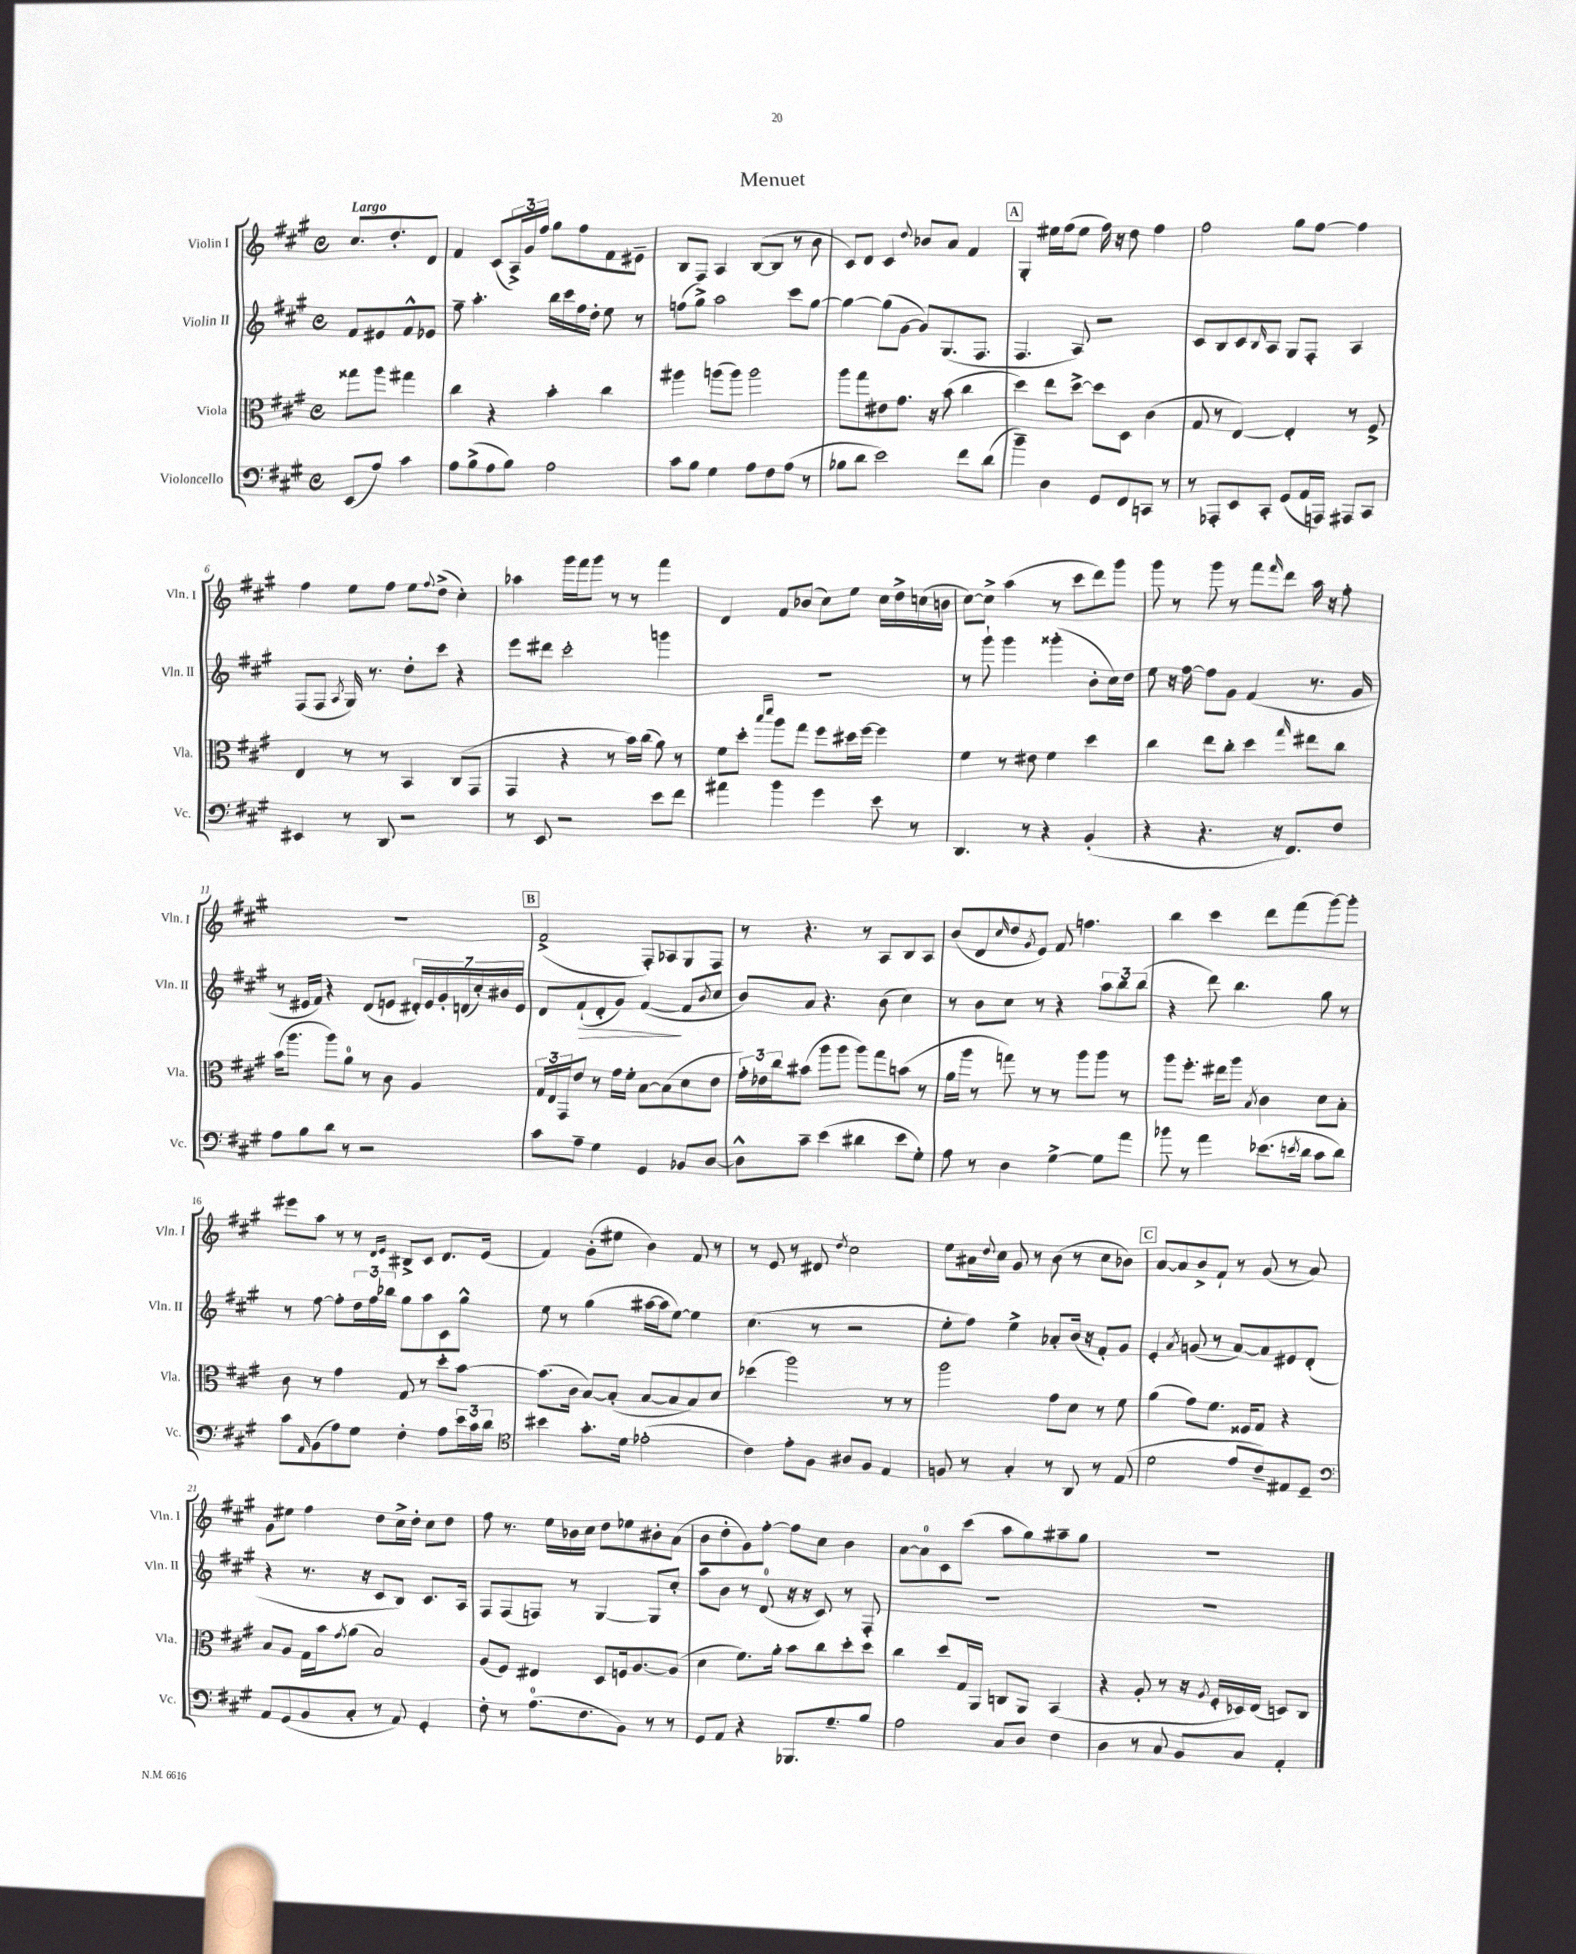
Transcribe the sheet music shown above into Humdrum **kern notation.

**kern	**kern	**kern	**kern
*staff4	*staff3	*staff2	*staff1
*clefF4	*clefC3	*clefG2	*clefG2
*k[f#c#g#]	*k[f#c#g#]	*k[f#c#g#]	*k[f#c#g#]
*M4/4	*M4/4	*M4/4	*M4/4
*met(c)	*met(c)	*met(c)	*met(c)
(8EE/L	8gg##\L	8f#/L	8.cc#/L
8A/J)	8aa\J	8e#/	.
.	.	.	8.dd'/
4c#\	4gg#\	8f#^^/	.
.	.	8e-/J	8d/J
=	=	=	=
8A\L	4cc#\	8ff#~\	4f#/
(8B^\	.	4.aa'\	.
8A\	4r	.	(8c#/L
8B\J)	.	.	24A^/L)
.	.	.	24g#/
.	.	.	24ff#/JJ
2A\	4b'\	16bb\LL	8gg#\L
.	.	16ccc#\	.
.	.	16ff#\	8ff#\
.	.	16dd'\JJ	.
.	4cc#\	8ee\	8f#\
.	.	8r	8e#~\J
=	=	=	=
8c#\L	4aa#\	(8ff\L	8B/L
8B\J	.	8gg#^\J)	8F#/J
4G#\	(8aa\L	2aa\	4A/
.	8aa\J)	.	.
8A\L	2aa\	.	([8B/L
8F#\	.	.	8B/]J
(8A\J	.	8ccc#\L	8r
8r	.	[8gg#\J	8b\
=	=	=	=
8B-\L	8aa\L	4gg#\_	8c#/L)
8d\J	8gg#\	.	8d/J
2e\)	8e#\	(8gg#\]L	4c#/
.	8.g#\J	[8g#\J	.
.	.	.	8qqdd/
.	.	8g#/]L)	8b-/L
.	16r	.	.
.	(8b\	(8.G#/	8a/J
8f#\L	4cc#\	.	4f#/
.	.	8.F#/J	.
(8d\J	.	.	.
=	=	=	=
4b~\)	4dd\)	4.F#/	4G#'/
4D\	8ee\L	.	16ee#\LL
.	.	.	(16ff#\J
.	[8dd^\J	8A/)	8ee#\J
8GG#/L	8dd\]L	2r	16ff#\)
.	.	.	16r
8FF#/	8D\J	.	8dd\
8CC/J	(4c#\	.	4ff#\
8r	.	.	.
=	=	=	=
8r	8G#/	8c#/L	2ff#\
8AAA-'/L	8r	8B/	.
8EE/	[4E/)	8c#/	.
.	.	16qqB/	.
8CC#'/J	.	8A/J	.
(8GG#/L	4E'/]	8G#/L	8gg#\L
16AA/L	.	8F#'/J	[8ff#\J
16AAA/JJ)	.	.	.
8AAA#/L	8r	4A/	4ff#\]
8CC#/J	8F#^/	.	.
=	=	=	=
4EE#/	4E/	(8F#/L	4ff#\
.	.	8F#/J	.
.	.	8qA/	.
8r	8r	16G#/)	8ee\L
.	.	8.r	.
8DD/	8r	.	8ff#\J
2r	4BB/	8dd'\L	8ee\L
.	.	.	8qqff#/
.	.	8ccc#\J	(8dd^\J
.	(8C#/L	4r	4cc#'\)
.	8GG#/J	.	.
=	=	=	=
8r	4GG#/	8eee\L	4aa-\
8EE/	.	8ddd#\J	.
2r	4r	2ccc#'\	16ggg#\LL
.	.	.	16fff#\J
.	.	.	8ggg#\J
.	8r	.	8r
.	16b\LL)	.	8r
.	(16cc#\JJ	.	.
8e\L	8a\)	4ggg\	4fff#\
8f#\J	8r	.	.
=	=	=	=
4a#\	8f#\L	1r	4d/
.	8dd'\J	.	.
.	16qqbb/LL	.	.
.	16qqddd/JJ	.	.
4b\	8aa\L	.	8f#/L
.	8gg#\J	.	(8b-/J
4g#\	8ff#\L	.	8cc#\L)
.	16dd#\L	.	8ee\J
.	[16ff#\JJ	.	.
8e\	4ff#\]	.	16cc#\LL
.	.	.	16dd^\
8r	.	.	(16cc\
.	.	.	16b\JJ
=	=	=	=
4.DD/	4f#\	8r	[8cc#\L)
.	.	8ggg#`\	8cc#^\]J
.	8r	4ggg#\	(4aa\
8r	8e#\	.	.
4r	4f#\	(4ggg##'\	8r
.	.	.	8ccc#\L
(4BB'/	4dd\	8b'\L	8ddd\)
.	.	16cc#\L)	8ggg#\J
.	.	16dd\JJ	.
=	=	=	=
4r	4cc#\	8ee\	8ggg#\
.	.	16r	8r
.	.	[16ff#\	.
4.r	8ee\L	8ff#\]L	8ggg#\
.	8cc#'\J	8g#\J	8r
.	4dd\	(4f#/	8fff#\L
.	.	.	16qqfff#/
16r	.	.	8ddd\J
8.FF#/L)	.	.	.
.	16qqgg#/	.	.
.	8ee#\L	8.r	16aa\
.	.	.	16r
8F#/J	8cc#\J	.	8ff#'\
.	.	16g#/	.
=	=	=	=
8A\L	(16b\LK	8r	1r
.	8.aa\J	.	.
8B\	.	16e#/LL	.
.	.	16f#/JJ)	.
8d\J	8aa\L)	4r	.
8r	8a\J	.	.
2r	8r	(8d/L	.
.	8c#\	8e/J	.
.	4A/	28d#'/LL)	.
.	.	28e/	.
.	.	28g#'/	.
.	.	(28d/	.
.	.	28cc#'/)	.
.	.	28b#/	.
.	.	28e/JJ	.
=	=	=	=
8c#\L	24G#/LL	8d/L	(2f#^/
.	24E/	.	.
.	24GG#/J	.	.
8A~\J	8e/J	(8f#`/	.
4G#\	8r	8d'/	.
.	16g#\LL	8g#/J)	.
.	16f#'\JJ	.	.
4GG#/	[8B\L	([4f#/	8F#'/L)
.	(8B\]	.	8A-/
8BB-/L	8d\	8f#/]L	8G#/
.	.	8qb/	.
[8D/J	8e\J	8cc#/J	8F#/J
=	=	=	=
8D^^\]L	24g#'\LL)	8b/L)	8r
.	24e-\	.	.
.	24cc#\J	.	.
8c#~\J	(8b#\J	8a/J	4.r
(4e\	8aa\L	4.r	.
.	8aa\J	.	.
4d#\	8aa\L)	.	8r
.	8gg#\	(8b\	8A/L
8e\L	(8b\J	4cc#\)	8B/
8G#'\J)	8r	.	8A/J
=	=	=	=
8A\	16a\LL	8r	(8b/L
.	16aa\JJ	.	.
8r	8r	8b\L	8d/
.	.	.	16qqcc#/
4D\	8gg\)	8cc#\J	8dd/
.	.	.	8qg#/
.	8r	8r	8e/J)
[4G#^\	8r	4r	8f#/
.	8aa\L	.	4.ff\
8G#\]L	8aa\J	12aa\L	.
.	.	12bb\	.
8a\J	8r	.	.
.	.	(12bb\J	.
=	=	=	=
8b-\	8aa\L	4r	4bb\
8r	8.ff#'\J	.	.
4a\	.	8ddd\)	4ccc#\
.	16ee#\LK	.	.
.	8aa\J	4.bb\	.
.	8qB/	.	.
(8.e-\L	4c#\	.	8ddd\L
.	.	.	(8fff#\
8qe/	.	.	.
16d\Jk	.	.	.
8c#\L	8d\L	8gg#\	[8ggg#\)
8d\J)	8B'\J	8r	8ggg#'\]J
=	=	=	=
8c#\L	8c#\	8r	8eee#\L
16qqAA/	.	.	.
(8BB\	8r	[8ff#\	8aa\J
8A\)	4g#\	8ff#'\]L	8r
8G#\J	.	24dd\L	8r
.	.	24ff#\	.
.	.	24bb-\JJ	.
.	.	.	16qqd/LL
.	.	.	16qqe/JJ
4F#'\	8G#/	8gg#\L	8B#^/L
.	8r	8aa\	8c#/J
8A\L	8dd'\L	8c#\	8.d/L
24e\L	[8b\J	8gg#^^\J	.
24c#\	.	.	.
.	.	.	(16e/Jk
24d\JJ	.	.	.
=	=	=	=
*clefC4	*	*	*
4b#\	(8.b\]L	8ee\	4f#/)
.	.	8r	.
.	16c#\Jk	.	.
8.g#'\L	[8B/L)	(4gg#\	(8g#'\L
.	(8B'/]J	.	8ee#\J
16d\Jk	.	.	.
(2e-'\	[8B/L	[16aa#\LL	4b\)
.	.	16aa#\]J	.
.	8B/]	[8ee\J)	.
.	8B/)	4ee\]	8f#/
.	8d/J	.	8r
=	=	=	=
4c#\)	(4dd-\	(4.cc#\	8r
.	.	.	8e/
8e'\L	2aa\)	.	8r
8F#\J	.	8r	8d#/
.	.	.	8qdd/
8A#/L	.	2r	2cc#\
8F#/J	.	.	.
4E/	8r	.	.
.	8r	.	.
=	=	=	=
8F/	2aa\	8ee'\L	8ee\L
8r	.	8ff#\J)	16a#\L
.	.	.	8qqdd/
.	.	.	16cc#\JJ
4G#'/	.	4ee^\	8g#/
.	.	.	8r
8r	8g#\L	8a-'/L	(8b\
8AA/	8d\J	(16b/Jk	8r
.	.	16r	.
8r	8r	8f#'/L)	8cc#\L
(8E/	8f#\	8g#/J	8b-\J)
=	=	=	=
2d\	(4a\	4e'/	[8a/L
.	.	.	8a/]
.	.	8qa/	.
.	8g#\L)	(8g/	8b^/
.	8.f#\J	8r	8f#`/J
8e/L	.	[8a/L)	8r
.	16F##/LK	.	.
8c#~/)	8G#/J	8a/]	(8g#/
8E#/	4r	8e#/	8r
8D~/J	.	(8d'/J	8a/)
=	=	=	=
*clefF4	*	*	*
8AA/L	8B/L	4r	8g#\L
(8GG#/	8A/J	.	8ee#\J
8BB/	16G#\LL	8.r	4ff#\
.	16b\J	.	.
.	8qg#/	.	.
8C#'/J	(8a\J	.	.
.	.	16r	.
8r	2B/)	8c#/L	8dd\L
8AA/)	.	8B/J)	16cc#^\L
.	.	.	16dd'\JJ
4GG#'/	.	8.c#/L	8cc#\L
.	.	.	8dd\J
.	.	16A/Jk	.
=	=	=	=
8F#'\	(8A/L	8F#/L	8ff#\
8r	8F#/J)	(8F#/	8.r
(8.A\L	4E#/	8F/J)	.
.	.	.	16ee\LL
.	.	8r	16b-\
8.F#\	.	.	16cc#\JJ
.	8D/L	[4G#/	8dd\L
8BB\J)	16F/k	.	8ee-\
.	[8.A/	.	.
8r	.	8G#/]L	8b#'\
8r	(8A/]J	8cc#'/J	(8a\J
=	=	=	=
8GG#/L	4d\	8aa\L	8b\L
8AA/J	.	8b\J	8dd'\
4r	8.f#\L)	8r	8g#\)
.	.	(8d/	[8ff#'\J
.	16a'\Jk	.	.
8.BBB-/L	8b\L	16r	8ff#\]L
.	.	16r	.
.	8cc#\	8c#/)	8cc#\J
8.G#~/	.	.	.
.	8dd'\	8r	4b\
8B/J	8dd\J	8F#'/	.
=	=	=	=
2A\	4cc#\	1r	[8a\L
.	.	.	8a\]
.	8dd/L	.	8c#\
.	16G#/L	.	(8ccc#\J
.	16AA/JJ	.	.
8C#/L	8C/L	.	8aa\L
8D/J	8AA/J	.	8gg#\)
4F#\	(4BB/	.	8aa#~\
.	.	.	8gg#\J
=	=	=	=
4D\	4r	1r	1r
8r	8A'/	.	.
8C#/	8r	.	.
8BB/L	16r	.	.
.	8qA/	.	.
.	16F#'/LL	.	.
8C#/J	16D-/)	.	.
.	(16E/JJ	.	.
4AA'/	8D/L)	.	.
.	8C#/J	.	.
==	==	==	==
*-	*-	*-	*-
